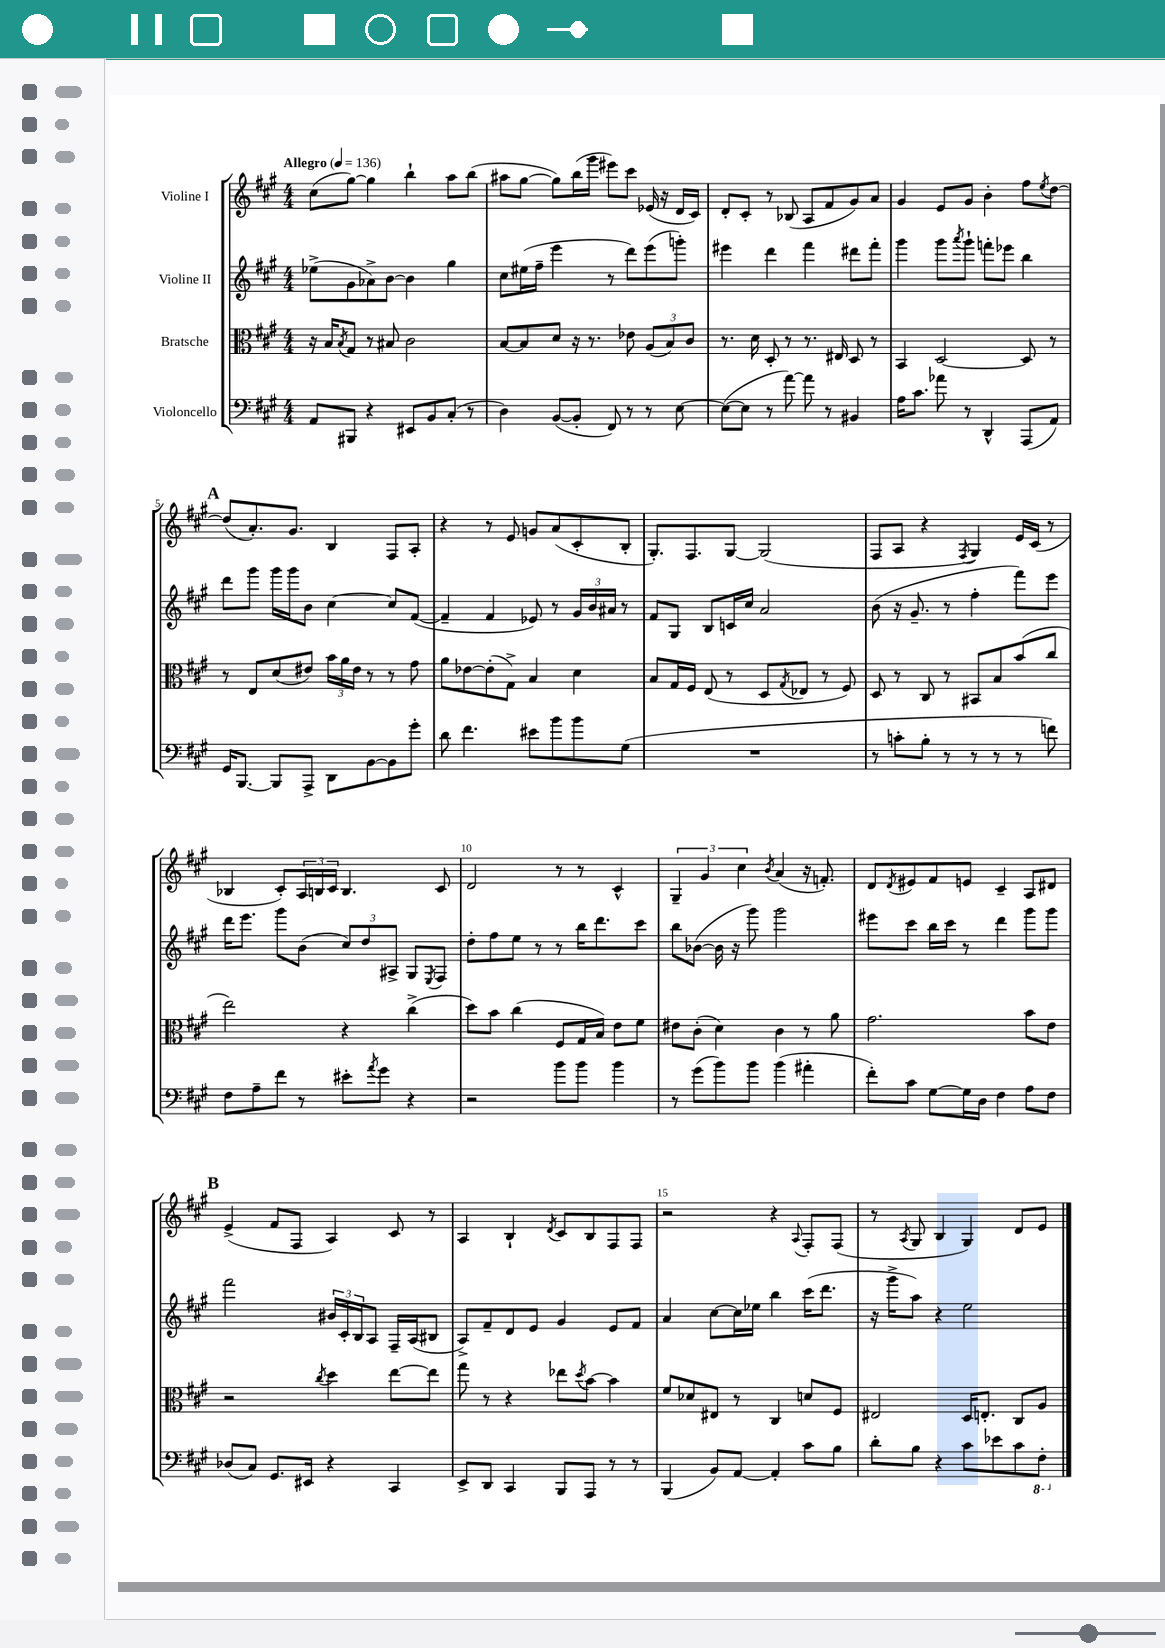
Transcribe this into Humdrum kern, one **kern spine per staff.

**kern	**kern	**kern	**kern
*part4	*part3	*part2	*part1
*staff4	*staff3	*staff2	*staff1
*I"Violoncello	*I"Bratsche	*I"Violine II	*I"Violine I
*clefF4	*clefC3	*clefG2	*clefG2
*k[f#c#g#]	*k[f#c#g#]	*k[f#c#g#]	*k[f#c#g#]
*M4/4	*M4/4	*M4/4	*M4/4
*MM136	*MM136	*MM136	*MM136
=1	=1	=1	=1
!	!	!	!LO:TX:a:B:t=Allegro
8AA/L	16r	(8ee-X^\L	(8cc#\L
.	16B/KL	.	.
.	8qB/	.	.
8BBB#X/J	8G#/J	8g#\	[8gg#\J)
4r	8r	8a-X^\)	4gg#\]
.	8B#X/	[8b\J	.
8EE#X/L	2c#\	4b\]	4bb`\
8BB/	.	.	.
(8C#'/J	.	4gg#\	8aa\L
8r	.	.	(8bb\J
=2	=2	=2	=2
4D\)	[8B/L	8cc#\L	8aa#X\L
.	8B/]	(16ee#X\L	[8gg#\J
.	.	16ff#~\JJ	.
([8BB/L	8d/J	4eee\	8gg#\L])
8BB'/J]	16r	.	(16bb\L
.	8.r	.	16ggg#\JJ
8FF#/)	.	8r	8eee#X\L)
8r	8e-X\	8ddd\L)	8ccc#\J
8r	(12A/L	(8eee\	(16e-X/
.	.	.	16r
.	12B/)	.	.
[8E\	.	8gggn'\J)	16d/LL
.	12c#/J	.	.
.	.	.	16c#/JJ)
=3	=3	=3	=3
(8E\L_	8.r	4eee#X\	8d'/L
8E\J]	.	.	8c#'/J
.	16d\	.	.
8r	8D'/	4ddd\	8r
[8a\)	8r	.	(8B-X/
8a\]	8.r	4fff#\	8A/L
8r	.	.	8f#/
.	16E#X/	.	.
4BB#X/	8D/	8ddd#X\L	8g#/)
.	8r	8fff#'\J	8a/J
=4	=4	=4	=4
16A\KL	4BB/	4ggg#\	4g#/
8.c#\J	.	.	.
8a-X\	[2D/	8ggg#\L	8e/L
.	.	8qaaa/	.
8r	.	8ggg#`\J	8g#/J
4DD^^/	.	8fffn'\L	4b'\
.	.	8eee-X\J	.
(8AAA/L	8D/]	4bb\	8ff#\L
.	.	.	8qee/
8AA/J)	8r	.	[8dd\J
!!LO:LB:g=z
!!LO:REH:place=s1:t=A
=5	=5	=5	=5
16GG#/KL	8r	8ddd\L	(8dd/L]
[8.BBB/J	.	.	.
.	8E/L	8ggg#\J	8.a'/)
8BBB/L]	(8d/	16ggg#\LL	.
.	.	16ggg#\J	8.g#/J
8AAA^/J	8e#X/J)	8b\J	.
8DD\L	24b\LL	[4cc#\	4B/
.	24a\	.	.
.	24e#\JJ	.	.
[8BB\	8r	.	.
8BB\]	8r	8cc#/L]	8F#/L
8g#'\J	8g#\	([8f#/J	8A'/J
=6	=6	=6	=6
8d\	8a\L	4f#~/]	4r
4.f#\	[8e-X\	.	.
.	(8e-'\]	4f#/	8r
.	8G#^\J)	.	8e/
8e#X\L	4B/	8e-X/)	8gn/L
8b\	.	8r	(8a/
8b\	4d\	24g#/LL	8c#'/
.	.	24b/	.
.	.	24a#X/JJ	.
(8G#\J	.	8r	8B'/J
=7	=7	=7	=7
1r	8B/L	8f#/L	8.G#'/L)
.	16G#/L	8G#/J	.
.	16F#/JJ	.	8.F#/
.	(8E/	8B/L	.
.	8r	16cn/L	[8G#/J
.	.	16cc#/JJ	.
.	8D/L	2a/	(2G#/]
.	8qG#/	.	.
.	8E-X/J	.	.
.	8r	.	.
.	8F#/)	.	.
=8	=8	=8	=8
8r	8D/	(8b\	8F#/L
8cn'\L	8r	16r	8A/J
.	.	8.g#~/	.
8B'\J	8C#/	.	4r
8r	8r	8r	.
.	.	.	8qF#/
8r	8BB#X/L	4ff#'\	4G#/)
8r	8B/	.	.
8r	(8b/	8fff#\L)	16e/LL
.	.	.	(16c#/JJ
8fn\)	8cc#/J	8eee\J	8r
!!LO:LB:g=z
=9	=9	=9	=9
8F#\L	2ee\)	16ddd\KL	4B-X/
.	.	8.eee\J	.
8A~\	.	.	.
8f#\J	.	8ggg#\L	8c#'/L)
8r	.	(8b\J	24A/L
.	.	.	24Bn/
.	.	.	24c#/JJ
8e#X'\L	4r	12cc#/L)	4.B/
.	.	12dd/	.
8qa/	.	.	.
8g#\J	.	.	.
.	.	12A#X^/J	.
4r	(4cc#^\	8G#/L	.
.	.	8qE/	.
.	.	8F#/J	8c#/
=10	=10	=10	=10
2r	8dd\L)	8dd'\L	2d/
.	8b\J	8ff#\	.
.	(4cc#\	8ee\J	.
.	.	8r	.
8b\L	8F#/L	8r	8r
8b\J	16G#/L	16bb\KL	8r
.	16B/JJ)	8.ddd\	.
4b\	8e\L	.	4c#^^/
.	8f#\J	8ccc#\J	.
=11	=11	=11	=11
8r	8e#X\L	8bb\L	6G#~/
(8g#\L	(8c#'\J	([8b-X\J	.
.	.	.	6g#/
8b\)	4d\)	16b-\]	.
.	.	16r	.
.	.	.	6cc#\
8b\J	.	8ggg#\)	.
.	.	.	8qb/
(4b\	4c#\	2ggg#\	(4a/
4a#X'\	8r	.	16r
.	.	.	8.fn'/)
.	8a\	.	.
=12	=12	=12	=12
8f#'\L)	2.g#\	8eee#X\L	8d/L
.	.	.	8qd/
8c#\J	.	8ccc#\J	8e#X/
[8G#\L	.	16bb\LL	8f#/
.	.	16ccc#\JJ	.
16G#\L]	.	8r	8en/J
16D\JJ	.	.	.
4F#\	.	4ddd\	4c#~/
8A\L	8b\L	8ggg#\L	8A/L
8F#\J	8e\J	8ggg#\J	8d#X/J
!!LO:LB:g=z
!!LO:REH:place=s1:t=B
=13	=13	=13	=13
(8D-X/L	2r	2fff#\	(4e^/
8C#/J)	.	.	.
8.GG#/L	.	.	8f#/L
.	.	.	8F#/J
16EE#X/Jk	.	.	.
.	8qcc#/	.	.
4r	4dd\	24b#X/LL	4A/)
.	.	24c#'/	.
.	.	24B/J	.
.	.	8A/J	.
4CC#/	[8ee\L	16F#~/LL	8c#/
.	.	(16A/J	.
.	8ee\J]	8B#X/J	8r
=14	=14	=14	=14
8EE^/L	8gg#\	8A^/L)	4A/
8DD/J	8r	8f#~/	.
4CC#/	4r	8d/	4B`/
.	.	8e/J	.
.	.	.	8qd/
8BBB/L	8ee-X\L	4g#/	8c#/L
.	8qdd/	.	.
8AAA/J	[8b\J	.	8B/
8r	4b\]	8e/L	8F#/
8r	.	8f#/J	8F#/J
=15	=15	=15	=15
(4BBB/	8f#/L	4a/	2r
.	8d-X/	.	.
8BB/L)	8E#X/J	[8cc#\L	.
[8AA/J	8r	16cc#\L]	.
.	.	16ee-X\JJ	.
4AA'/]	4C#/	4bb\	4r
.	.	.	8qqA/
8c#\L	8dn/L	(16ccc#\KL	8F#'/L
.	.	8.ddd\J	.
8B\J	8F#/J	.	(8F#/J
=16	=16	=16	=16
8d'\L	2E#X/	16r	8r
.	.	16ggg#^\KL	.
.	.	.	8qA/
8B\J	.	8aa\J)	8G#/
4r	.	4r	4B/
8c#\L	16D/KL	2ee\	4G#/)
.	8.En'/J	.	.
8e-X\	.	.	.
8c#\	8C#/L	.	8d/L
*8ba	*	*	*
8FF#'\J	8A/J	.	8e/J
*X8ba	*	*	*
==	==	==	==
*-	*-	*-	*-
